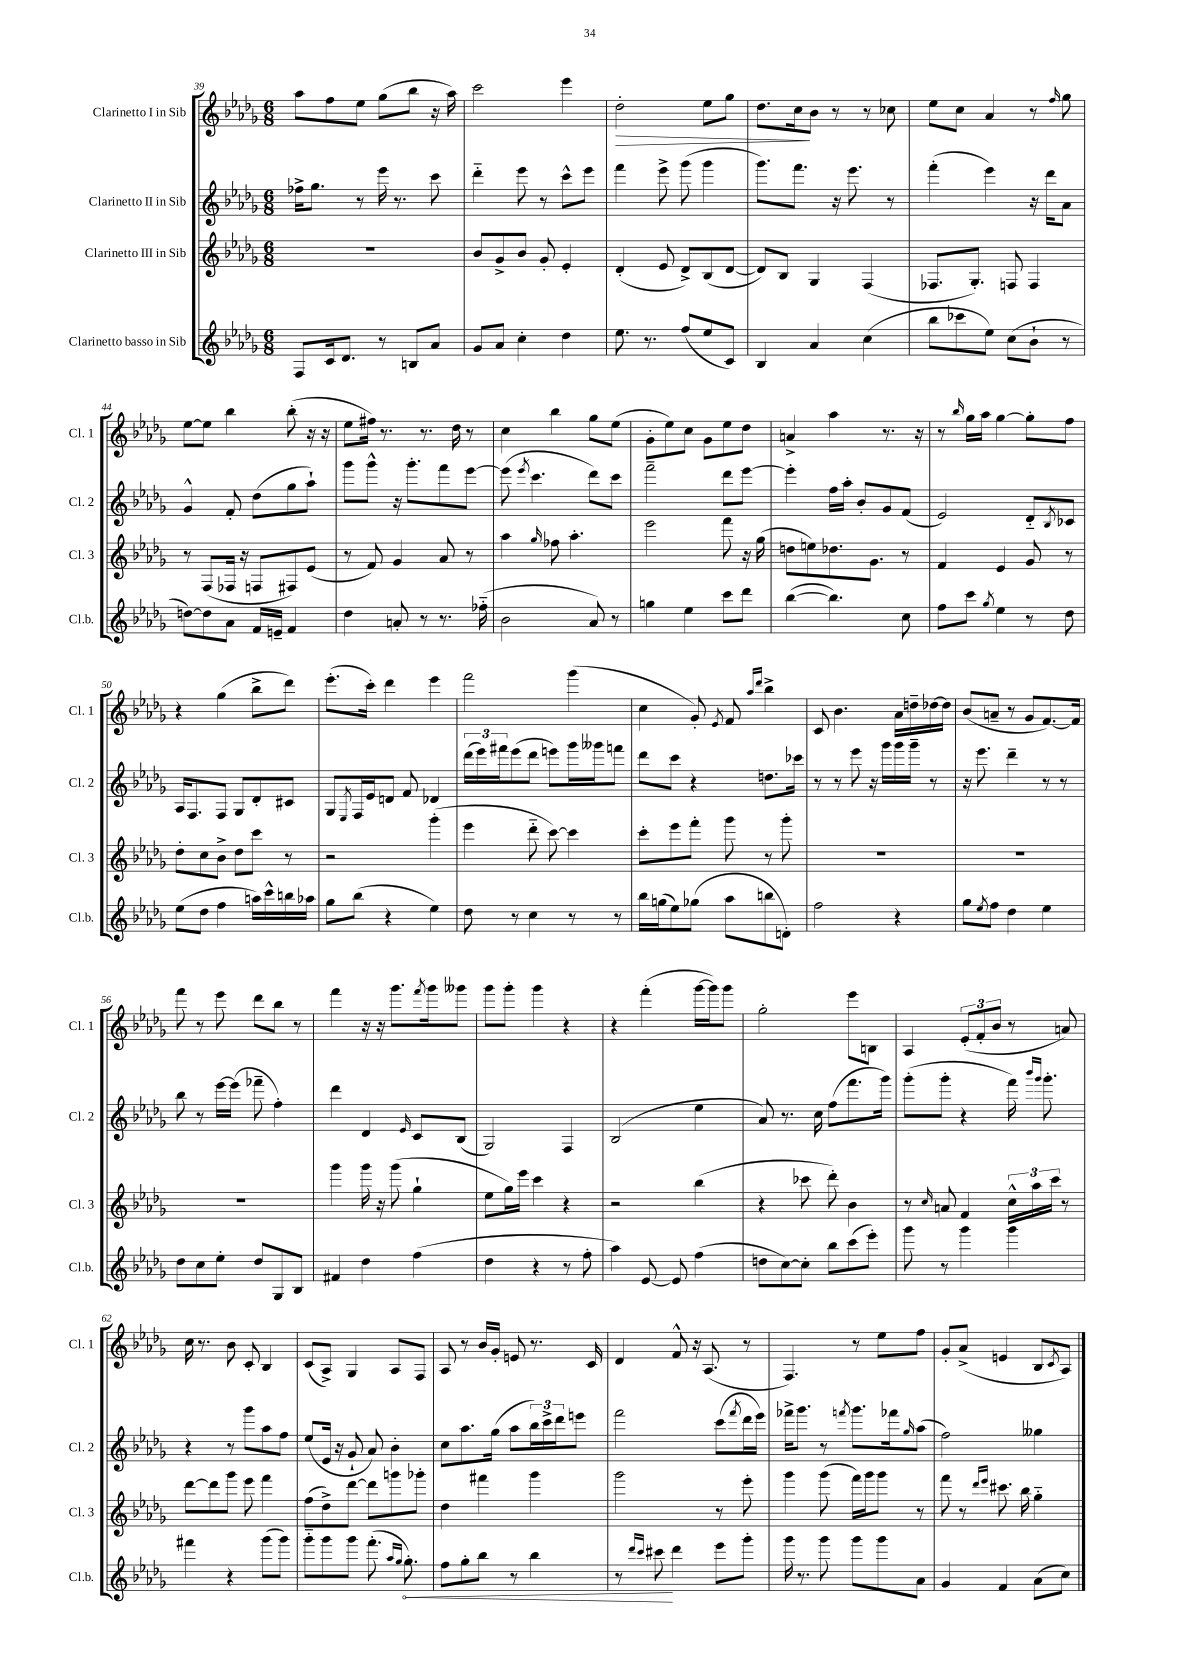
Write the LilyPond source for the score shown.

<<
\new StaffGroup <<
\new Staff = "s0" \with { instrumentName = "Clarinetto I in Sib" shortInstrumentName = "Cl. 1" } {
    \clef treble \key des \major \numericTimeSignature \time 6/8
    aes''8 f''8 ees''8 ges''8( bes''8 r16 aes''16) |
    c'''2 ees'''4 |
    des''2-.\> ees''8 ges''8 |
    des''8. c''16\! bes'8 r8 r8 ces''8 |
    ees''8 c''8 aes'4 r8 \grace { f''16 } ges''8 |
    ees''8~ ees''8 bes''4 bes''8-.( r16 r16 |
    ees''8 fis''16) r8. r8. des''16 r8 |
    c''4 bes''4 ges''8 ees''8( |
    ges'8-. ees''8) c''8 ges'8 ees''8 des''8 |
    a'4-> aes''4 r8. r16 |
    r8 \grace { bes''16 } ges''16 aes''16 ges''4~ ges''8-. f''8 |
    r4 ges''4( bes''8-> des'''8) |
    ees'''8.-.( c'''16-.) des'''4 ees'''4 |
    f'''2 ges'''4( |
    c''4 ges'8-.) \acciaccatura { ees'8 } f'8 \grace { aes''16 des'''16 } bes''4-> |
    c'8 bes'4. aes'16 d''16-- des''16~ des''16 |
    bes'8( a'8-- r8 ges'8 f'8.~) f'16 |
    f'''8 r8 ees'''8 des'''8 bes''8 r8 |
    f'''4 r16 r16 ges'''8. \acciaccatura { f'''8 } ges'''16 geses'''8 |
    ges'''8 ges'''8-. ges'''4 r4 |
    r4 f'''4-.( ges'''16~ ges'''16) ges'''8 |
    ges''2-. ees'''8 b8 |
    aes4 \tuplet 3/2 { ees'8-.( f'8-. bes'8 } r8 a'8) |
    c''16 r8. bes'8 c'8-. bes4 |
    c'8( aes8->) ges4 aes8 f8 |
    aes8 r8 bes'16 ges'16-. e'8 r8. c'16 |
    des'4 f'8-^ r16 aes8.( r8 |
    f4.) r8 ees''8 f''8 |
    ges'8-. aes'8->( e'4 bes8 \acciaccatura { c'8 } aes8) \bar "|." |
}
\new Staff = "s1" \with { instrumentName = "Clarinetto II in Sib" shortInstrumentName = "Cl. 2" } {
    \clef treble \key des \major \numericTimeSignature \time 6/8
    fes''16-> ges''8. r8 ees'''16 r8. c'''8 |
    des'''4-_ ees'''8 r8 c'''8-^ ees'''8 |
    f'''4 ees'''8-> ges'''8( ges'''4 |
    ges'''8.) f'''8. r16 ees'''8. r8 |
    f'''4-.( ees'''4) r16 des'''16 aes'8 |
    ges'4-^ f'8-. des''8( ges''8 aes''8-!) |
    ges'''8 ges'''8-^ r16 ges'''8.-. f'''8 ees'''8~ |
    ees'''8( \acciaccatura { ees'''8 } c'''4. des'''8) c'''8 |
    f'''2-- des'''8 ees'''8~ |
    ees'''4-. f''16 aes''16-. bes'8-. ges'8 f'8( |
    ees'2) des'8-_ \acciaccatura { bes8 } ces'8 |
    aes16 f8. f8 ges8 des'8-. cis'8 |
    ges8 \acciaccatura { ees8 } f16 ees'16 d'8 f'8 des'4 |
    \tuplet 3/2 { des'''16( ees'''16) fis'''16 } ees'''8( des'''8 e'''8) ges'''16 geses'''16 f'''8 |
    des'''8 c'''8 r4 d''8. ces'''16 |
    r8 r8 ees'''8 r16 ges'''16 ges'''16 ges'''16-- r8 |
    r16 ees'''8. des'''4-- r8 r8 |
    bes''8 r8 ees'''16~ ees'''16( fes'''8-- f''4-.) |
    des'''4 des'4 \grace { ees'16 } c'8 bes8( |
    ges2) f4 |
    bes2( ees''4 |
    aes'8) r8. c''16 f''8( f'''8. ges'''16) |
    ges'''8-.( ges'''8-. r4 f'''16) \grace { bes'''16 ges'''16 } ges'''8.-. |
    r4 r8 ges'''8 aes''8 f''8 |
    ees''8( ees'16 r16 ges'8-! aes'8) bes'4-. |
    c''8 aes''8. ges''16( aes''8 \tuplet 3/2 { bes''16) c'''16-> des'''16 } e'''8 |
    f'''2 c'''8( \acciaccatura { f'''8 } des'''16 ees'''16) |
    fes'''16-> ges'''8. r8 \acciaccatura { f'''8 } ges'''8. fes'''16 \grace { ges''16 } aes''8( |
    f''2) geses''4 \bar "|." |
}
\new Staff = "s2" \with { instrumentName = "Clarinetto III in Sib" shortInstrumentName = "Cl. 3" } {
    \clef treble \key des \major \numericTimeSignature \time 6/8
    R2. |
    bes'8 ges'8-> bes'8 ges'8-. ees'4-. |
    des'4-.( ees'8 des'8->) bes8( des'8~ |
    des'8) bes8 ges4 f4( |
    fes8. ges8.-.) f8 f4 |
    r8 f8( fes16 r16 f8 fis8) ees'8( |
    r8 f'8) ges'4 aes'8 r8 |
    aes''4 \grace { ges''16 } fes''8 aes''4.-. |
    ees'''2 f'''8 r16 ges''16( |
    d''8 e''8) des''8. ges'8. r8 |
    f'4 ees'4 ges'8 r8 |
    des''8-. c''8 bes'8-> des''8 c'''8 r8 |
    r2 ges'''4-.( |
    ees'''4 des'''8-_ c'''8~) c'''4 |
    c'''8-. ees'''8 f'''8-. ges'''8 r8 ges'''8-. |
    R2. |
    R2. |
    R2. |
    ges'''4 ges'''16 r16 ges'''8( ges''4-! |
    ees''8 ges''16) ees'''16 c'''4 r4 |
    r2 bes''4( |
    r4 ces'''8 des'''8-.) bes'4 |
    r8 \grace { c''16 } a'8 f'4 \tuplet 3/2 { c''16-^ aes''16 c'''16 } r8 |
    des'''8~ des'''8 ges'''8 ees'''8 f'''4 |
    f''8( des''8->) des'''8~ des'''8 g'''8 ges'''8-. |
    des''4 fis'''4 ges'''4 |
    ges'''2 r8 ees'''8-. |
    ges'''4 ges'''8( f'''16) ges'''16 ges'''8 r8 |
    f'''8 r8 \grace { des'''16 ees'''16 } cis'''8. bes''16 ges''4-_ \bar "|." |
}
\new Staff = "s3" \with { instrumentName = "Clarinetto basso in Sib" shortInstrumentName = "Cl.b." } {
    \clef treble \key des \major \numericTimeSignature \time 6/8
    f8 c'16 des'8. r8 b8 aes'8 |
    ges'8 aes'8 c''4-. des''4 |
    ees''8. r8. f''8( ees''8 c'8) |
    bes4 aes'4 c''4( |
    bes''8 ces'''8 ees''8) c''8( bes'8-! r8 |
    d''8~) d''8 aes'8 f'16 e'16-- f'4 |
    des''4 a'8-. r8 r8. fes''16-_( |
    bes'2 aes'8) r8 |
    g''4 ees''4 c'''8 des'''8 |
    bes''4~( bes''4.) c''8 |
    f''8 c'''8 \acciaccatura { ges''8 } ees''4 r8 des''8 |
    ees''8( des''8 f''4 a''16) c'''16-^ b''16 aes''16 |
    ges''8 bes''8( r4 ees''4) |
    des''8 r8 c''4 r8 r8 |
    bes''16 g''16( ees''8) ges''8( aes''8 b''8 d'8-.) |
    f''2 r4 |
    ges''8 \acciaccatura { ees''8 } f''8 des''4 ees''4 |
    des''8 c''8 ees''8-. des''8 ges8 bes8 |
    fis'4 des''4 f''4( |
    des''4 r4 r8 f''8-. |
    aes''4) ees'8~ ees'8 f''4( |
    d''8 c''8~) c''8-. bes''8 c'''8( ees'''8-.) |
    ges'''8 r8 ges'''4 ges'''4 |
    fis'''4 r4 ges'''8( ges'''8) |
    ges'''8-_ ges'''8 ges'''8 f'''8.-.( \grace { aes''16 ges''16 } \once \override Hairpin.circled-tip = ##t ges''8.-.\<) |
    f''8 ges''8-. bes''8 r8 bes''4 |
    r8 \grace { des'''16 c'''16 } cis'''8\! des'''4 ees'''8 ges'''8-. |
    ges'''16 r8. ges'''8 ges'''8 ges'''8 aes'8 |
    ges'4 f'4 aes'8( c''8) \bar "|." |
}
>>
>>
\layout { \context { \Score currentBarNumber = #39 } }
